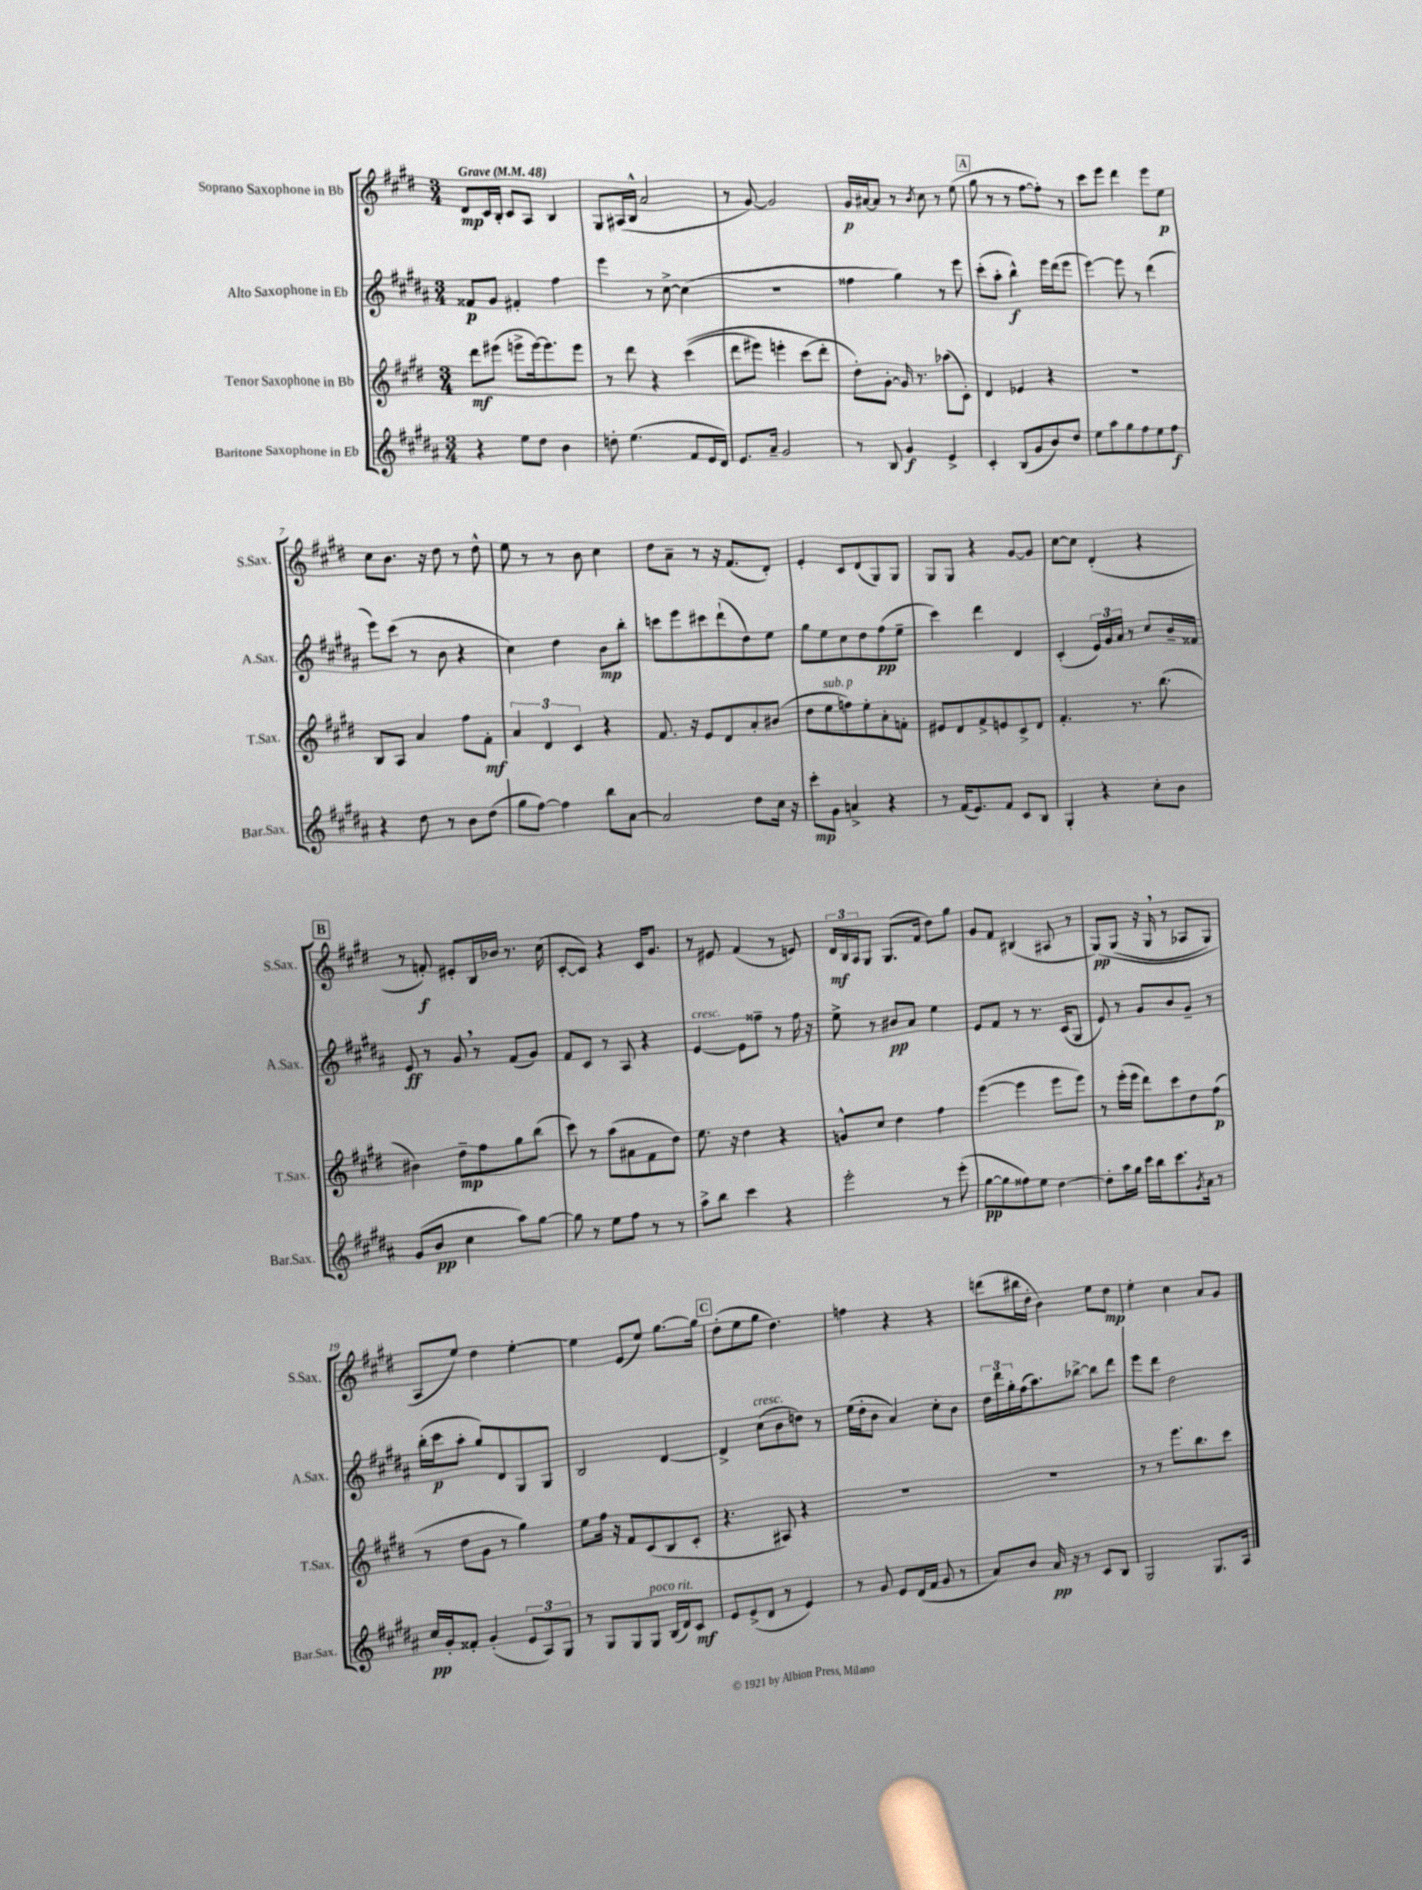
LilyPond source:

<<
\new StaffGroup <<
\new Staff = "s0" \with { instrumentName = "Soprano Saxophone in Bb" shortInstrumentName = "S.Sax." } {
    \clef treble \key e \major \numericTimeSignature \time 3/4 \tempo "Grave" 4 = 48
    dis'8\mp cis'16 b16-. cis'8 a8 b4 |
    gis8 ais16( b16-^ a'2 |
    r8 gis'8~) gis'2 |
    gis'16\p ais'16~ ais'8 r8 \acciaccatura { b'8 } cis''8 r8 e''8( |
    \mark \markup { \box "A" } gis''8 r8 r8 fis''8~ fis''8-.) r8 |
    cis'''8 e'''8 dis'''4 e'''8 e''8\p |
    cis''8 b'8. r16 dis''8 r8 dis''8-^ |
    e''8 r8 r8 b'8 cis''4 |
    dis''8 a'8-- r8 r16 fis'8.( dis'8-.) |
    e'4-. cis'8 dis'8( gis8) gis8 |
    gis8 gis8 r4 gis'8~ gis'8 |
    cis''8~ cis''8 dis'4-.( r4 |
    \mark \markup { \box "B" } r8 f'8-.\f) eis'8-. b16 bes'16 r8. cis''16( |
    cis'8~-. cis'8) r4 cis'16 gis'8. |
    r8 eis'8 fis'4( r8 e'8) |
    \tuplet 3/2 { dis'16\mf b16 a16 } gis8 gis8.( fis'16 dis''8) gis''8 |
    gis'8 fis'8 bis4( ais8 r8 |
    gis8\pp)\( gis8( r16 gis16 \breathe r8 aes8 gis8) |
    a8 e''8\) dis''4 e''4~-. |
    e''4 e'8( e''8) gis''8.~ gis''16 |
    \mark \markup { \box "C" } dis''8-.( e''8 gis''8 dis''4.) |
    f''4 r4 r4 |
    d'''8( bis''16 dis''16-. b'4) e''8 dis''8\mp |
    e''4-. cis''4 a'8 gis'8 \bar "|." |
}
\new Staff = "s1" \with { instrumentName = "Alto Saxophone in Eb" shortInstrumentName = "A.Sax." } {
    \clef treble \key b \major \numericTimeSignature \time 3/4
    fisis'8\p gis'8 fis'4-. fis''4 |
    e'''4 r8 cis''8~-> cis''4( |
    R2. |
    fisis''4 gis''4) r8 e'''8 |
    \mark \markup { \box "A" } cis'''8-.( ais''8-. b''4-^\f) e'''16 dis'''16( e'''8 |
    e'''4~) e'''8 r8 dis'''4( |
    e'''8) cis'''8( r8 b'8 r4 |
    cis''4) dis''4 b'8\mp b''8-. |
    c'''8 e'''8 cis'''8 dis'''8-!( dis''8) e''8 |
    gis''8 e''8 cis''8 dis''8 fis''8\pp( e''8-- |
    cis'''4) dis'''4 dis'4 |
    cis'4-.( \tuplet 3/2 { e'16) gis'16 ais'16 } r8 cis''8 b'16-- fisis'16 |
    \mark \markup { \box "B" } e'8\ff r8 gis'8 \breathe r8 fis'8( gis'8) |
    fis'8 cis'8 r8 ais8 r4 |
    e'4~^\markup { \italic "cresc." } e'8 fisis''8-- r8 fisis''16 r16 |
    e''8-> r8 bis'8\pp ais'8 e''4 |
    e'8 fis'8 r8 r8. cis'16( gis8 |
    e'8) r8 gis'8 b'8 gis'8-- r8 |
    b''16-.( cis'''16\p ais''8-. gis''8) dis'8 gis8 gis8 |
    b2 dis'4~ |
    \mark \markup { \box "C" } dis'4-> cis''8^\markup { \italic "cresc." }( b'8 d''8) r8 |
    e''16( dis''16-. b'8 ais'4) cis''8-. b'8 |
    \tuplet 3/2 { dis''16 dis'''16 gis''16-. } fis''16( ais''8.) bes''8~-> bes''8 dis'''8 |
    e'''8 dis'''8 dis''2 \bar "|." |
}
\new Staff = "s2" \with { instrumentName = "Tenor Saxophone in Bb" shortInstrumentName = "T.Sax." } {
    \clef treble \key e \major \numericTimeSignature \time 3/4
    dis'''8\mf eis'''8( e'''8-> e'''16~) e'''8. e'''8 |
    r8 dis'''8 r4 cis'''4(\( |
    dis'''8 eis'''8) e'''4-. cis'''8( dis'''8-.\) |
    dis''8-.) gis'8~-. gis'16 r8. aes''8( cis'8-.) |
    \mark \markup { \box "A" } dis'4 ees'4 r4 |
    R2. |
    b8 a8 a'4 fis''8 fis'8-.\mf |
    \tuplet 3/2 { a'4 dis'4 cis'4 } r4 |
    fis'8. r16 e'8 dis'8 a'8-. bis'8( |
    dis''8 e''8^\markup { \italic "sub. p" } f''8) e''8-. a'8-. f'8-. |
    eis'8 dis'8 fis'8-> e'8 cis'8-> dis'8 |
    fis'4.-. r8. b''8.( |
    \mark \markup { \box "B" } bis'4) dis''8--\mp fis''8 gis''8 b''8( |
    cis'''8) r8 a''8( ais'8 fis'8 dis''8) |
    e''8. r16 dis''4 r4 |
    g'8-^ cis''8 dis''4 fis''4 |
    e'''4~( e'''4 e'''8 e'''8) |
    r8 e'''16-.( e'''16 dis'''8) cis'''8 dis''8 fis''8\p( |
    r8 dis''8 gis'8 r8 gis''4) |
    e''8 fis''16 r16 fis'8 cis'8( b8 cis'8-. |
    \mark \markup { \box "C" } r4. ais8) r4 |
    R2. |
    R2. |
    r8 r8 e'''8. b''8. cis'''8 \bar "|." |
}
\new Staff = "s3" \with { instrumentName = "Baritone Saxophone in Eb" shortInstrumentName = "Bar.Sax." } {
    \clef treble \key b \major \numericTimeSignature \time 3/4
    r4 e''8 dis''8 b'4 |
    d''8-. e''4.( fis'8 e'16 dis'16) |
    e'8. ais'16-- gis'2 |
    r8 b8 gis'4\f e'4-> |
    \mark \markup { \box "A" } cis'4-. b8( gis'8 b'8) dis''8 |
    e''8 ais''8 gis''8 fis''8 e''8 fis''8\f |
    r4 dis''8 r8 b'8 dis''8( |
    gis''8 fis''8~) fis''4 b''8 ais'8~ |
    ais'2 dis''8 cis''16 r16 |
    cis'''8-.\mp gis'8 a'4-> r4 |
    r8 fis'16( e'8.) fis'8 cis'8 b8 |
    gis4-. r4 cis''8-. b'8 |
    \mark \markup { \box "B" } gis'8( b'8\pp cis''4 ais''8) gis''8~ |
    gis''8 r8 e''8 fis''8 r8 r8 |
    ais''8-> b''8 cis'''4 r4 |
    e'''2-. r8 e'''8-.( |
    gis''8~\pp gis''8 fisis''8) e''8 dis''4~ |
    dis''8-. ais''16 gis''16 cis'''16 b''16 cis'''8. \acciaccatura { gis'8 } ais'16 r8 |
    cis''16\pp gis'16-. fisis'8-. gis'4-.( \tuplet 3/2 { e'8 ais8) gis8 } |
    r8 gis8 gis8 gis8^\markup { \italic "poco rit." } b16( dis'16) cis'8\mf |
    \mark \markup { \box "C" } e'8 e'8->( dis'8 r8 e'4) |
    r8 gis'8 e'8 dis'16( fis'16 gis'8 r8 |
    ais'8) b'8 ais'16\pp r16 r8 cis'8 b8 |
    gis2 gis8. ais16 \bar "|." |
}
>>
>>
